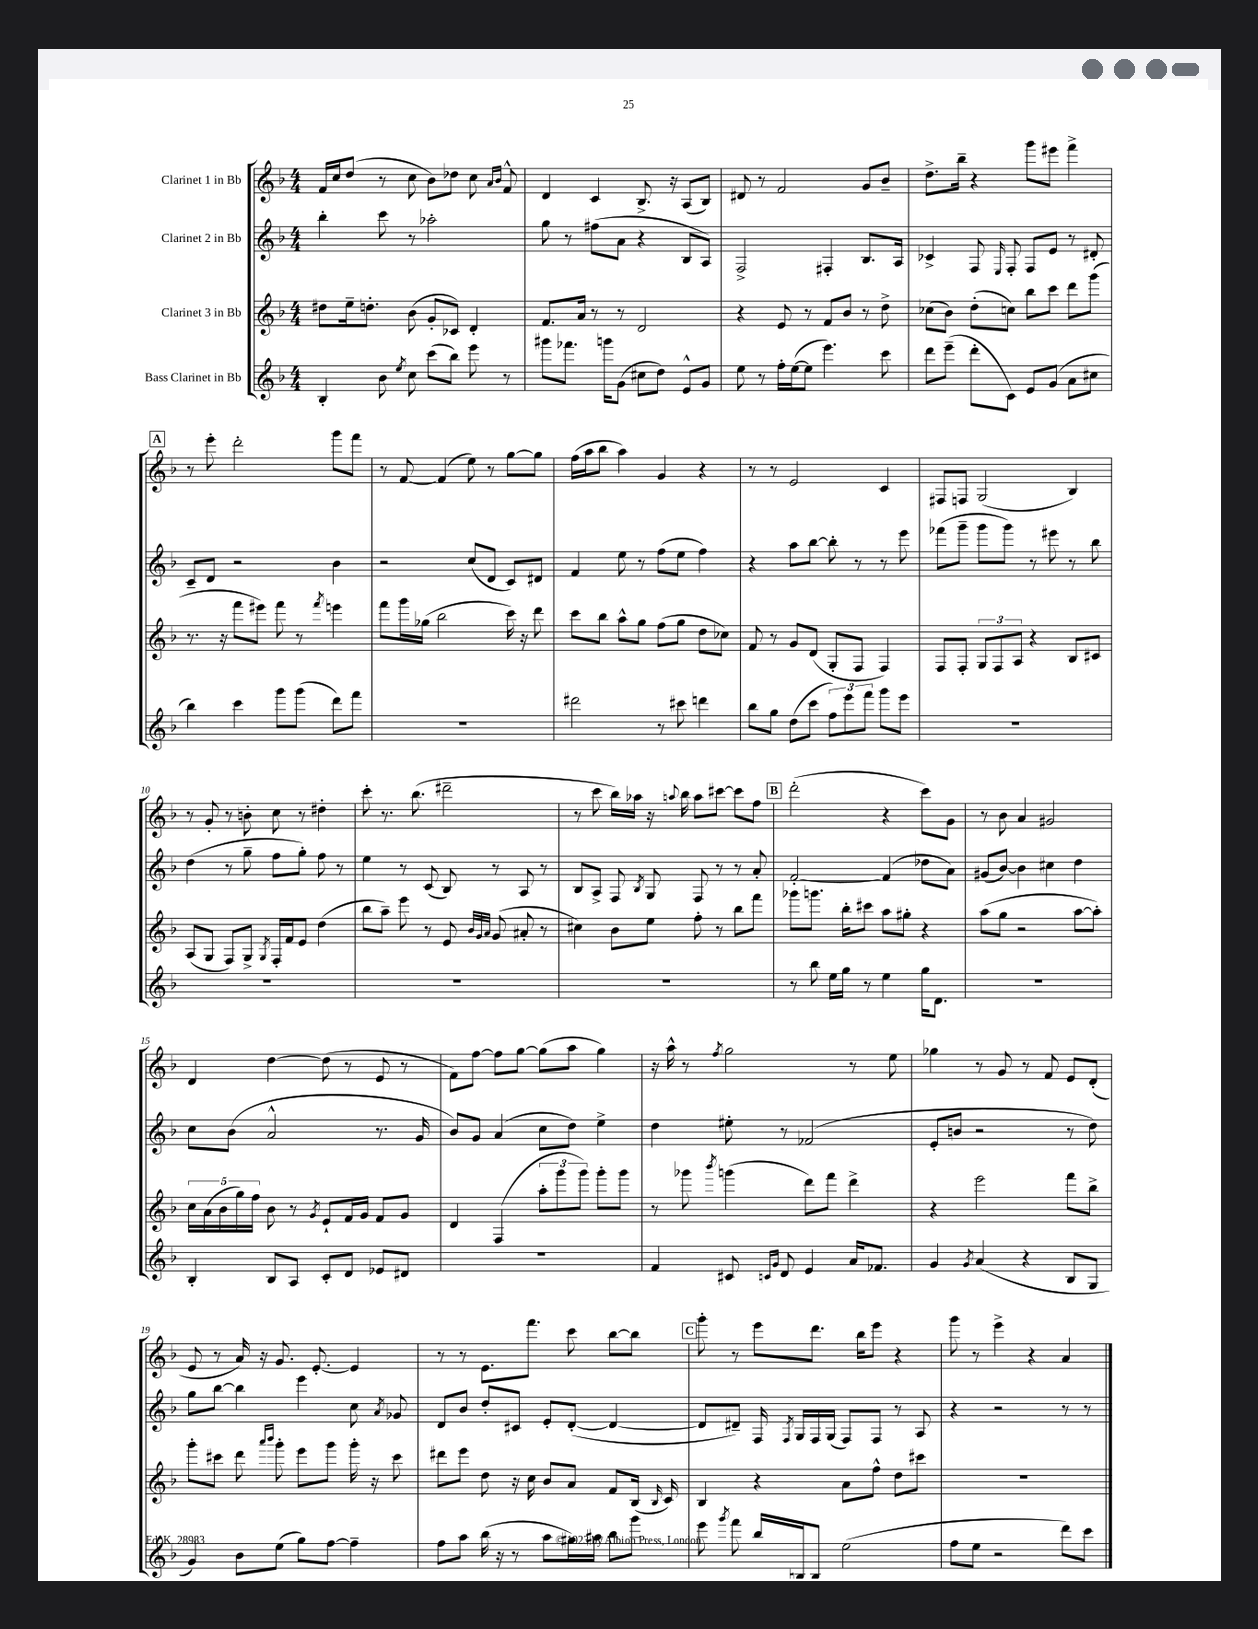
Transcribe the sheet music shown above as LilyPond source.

<<
\new StaffGroup <<
\new Staff = "s0" \with { instrumentName = "Clarinet 1 in Bb" } {
    \clef treble \key f \major \numericTimeSignature \time 4/4
    \autoBeamOff f'16[ c''16 d''8]( r8 c''8 bes'8[) des''8] c''8 \grace { a'16[ bes'16] } f'8-^ |
    d'4 c'4 bes8.-> r16 a8[( bes8]) |
    dis'8 r8 f'2 g'8[ bes'8]-- |
    d''8.[-> bes''16]-- r4 g'''8[ eis'''8] f'''4-> |
    \mark \markup { \box "A" } r8 e'''8-. d'''2-. g'''8[ f'''8] |
    r8 f'8~ f'4( e''8) r8 g''8[~ g''8] |
    f''16[( a''16 bes''8] a''4) g'4 r4 |
    r8 r8 e'2 c'4 |
    fis8[ f8] g2( bes4) |
    r8 g'8-. r8 b'8-. c''8 r8 dis''4-. |
    c'''8-. r8. bes''8.( dis'''2-- |
    r8 c'''8 bes''16[) aes''16] r16 \appoggiatura { a''8 } bes''16 a''8[ cis'''8]~ cis'''8[ f''8] |
    \mark \markup { \box "B" } d'''2-.( r4 c'''8[) g'8] |
    r8 bes'8 a'4 gis'2 |
    d'4 d''4~ d''8( r8 e'8 r8 |
    f'8[) f''8]~ f''8[ g''8]~ g''8[( a''8] g''4) |
    r16 a''16-^ r8 \acciaccatura { f''8 } g''2 r8 e''8 |
    ges''4 r8 g'8 r8 f'8 e'8[ d'8]-.( |
    e'8 r8 a'16) r16 g'8. e'8.~-. e'4 |
    r8 r8 e'8.[ f'''8.] c'''8 bes''8[~ bes''8] |
    \mark \markup { \box "C" } g'''8-. r8 e'''8[ d'''8.] bes''16[ e'''8] r4 |
    g'''8 r8 e'''4-> r4 a'4 \bar "|." |
}
\new Staff = "s1" \with { instrumentName = "Clarinet 2 in Bb" } {
    \clef treble \key f \major \numericTimeSignature \time 4/4
    \autoBeamOff bes''4-. c'''8 r8 aes''2-. |
    g''8 r8 fis''8[( a'8] r4 bes8[ a8]) |
    f2-> fis4-. bes8.[ a16] |
    ces'4-> f8 \grace { e16 } f8-. f8[ e'8] r8 dis'8-. |
    \mark \markup { \box "A" } c'8[-- d'8] r2 bes'4 |
    r2 c''8[( d'8] c'8[) dis'8] |
    f'4 e''8 r8 f''8[( e''8] f''4) |
    r4 a''8[ bes''8]~ bes''8-. r8 r8 e'''8 |
    fes'''8[( g'''8]-- g'''8[ g'''8]) r8 eis'''8 r8 bes''8 |
    d''4( r8 g''8-- f''8[ g''8]-.) f''8 r8 |
    e''4 r8 c'8( bes8) r8 a8 r8 |
    bes8[ a8]-> f8 \acciaccatura { bes8 } g8 f8 r8 r8 a'8-. |
    \mark \markup { \box "B" } f'2~-. f'4( des''8[ a'8]) |
    gis'8[( bes'8]~) bes'4 cis''4 d''4 |
    c''8[ bes'8]( a'2-^ r8. g'16 |
    bes'8[) g'8] a'4( c''8[ d''8]) e''4-> |
    d''4 eis''8-. r8 fes'2( |
    e'8[-. b'8] r2 r8 d''8) |
    g''8[ bes''8]~ bes''4 e'''4 c''8 \acciaccatura { a'8 } ges'8 |
    d'8[ bes'8] d''8[-. cis'8] e'8[-. d'8]~-.( d'4~ |
    \mark \markup { \box "C" } d'8[ dis'8]--) f16 \acciaccatura { f8 } g16[ f16 g16]( f8[) f8] r8 a8 |
    r4 r2 r8 r8 \bar "|." |
}
\new Staff = "s2" \with { instrumentName = "Clarinet 3 in Bb" } {
    \clef treble \key f \major \numericTimeSignature \time 4/4
    \autoBeamOff dis''8[ e''16-- d''8.]-. bes'8( g'8[-. ces'8]) d'4-. |
    f'8.[ a'16] r8 r8 d'2 |
    r4 e'8 r8 f'8[ bes'8] r8 d''8-> |
    ces''8[( bes'8]) d''8[-.( c''8]) bes''8[ c'''8] d'''8[ g'''8]( |
    \mark \markup { \box "A" } r8. r16 f'''8[ eis'''8]) f'''8 r8 \acciaccatura { f'''8 } e'''4 |
    f'''8[ g'''16 ges''16]( bes''2 c'''16) r16 d'''8 |
    c'''8[ bes''8] a''8[-^ g''8] f''8[( g''8] d''8[ ces''8]) |
    f'8 r8 g'8[ d'8]( g8[-. f8] f4) |
    f8[ f8]-. \tuplet 3/2 { g8[ f8 a8] } r4 bes8[ cis'8] |
    a8[( g8] f8[) g8]-> \acciaccatura { g8 } f16[-. f'16 e'8] d''4( |
    bes''8[ a''8]--) e'''8 r8 e'8 \grace { bes'32[ g'32 a'32] } g'8( ais'8-. r8 |
    cis''4) bes'8[ e''8] f''8-. r8 bes''8[ f'''8] |
    \mark \markup { \box "B" } ges'''8[ g'''8.] bes''16[-. cis'''8] a''8[ gis''8]-. r4 |
    a''8[( g''8] r2 a''8[~ a''8]-.) |
    \tuplet 5/4 { c''16[ a'16( bes'16 g''16) f''16] } bes'8 r8 \acciaccatura { g'8 } e'8[-! f'16 g'16] f'8[ g'8] |
    d'4 f4( \tuplet 3/2 { a''8[-. g'''8 g'''8]) } g'''8[-. g'''8] |
    r8 ges'''8 \acciaccatura { bes'''8 } g'''4( d'''8[) f'''8] d'''4-> |
    r4 e'''2 f'''8[ bes''8]-> |
    g'''8[-. cis'''8] d'''8 \grace { a'''16[ bes'''16] } g'''8-. e'''8[ g'''8] g'''16-. r16 cis'''8 |
    dis'''8[ e'''8] d''8 r16 c''16 bes'8[ a'8] f'8[ bes16]( \grace { bes16 } c'16) |
    \mark \markup { \box "C" } bes4 r4 a'8[ f''8]-^ d''8[ cis'''8] |
    R1 \bar "|." |
}
\new Staff = "s3" \with { instrumentName = "Bass Clarinet in Bb" } {
    \clef treble \key f \major \numericTimeSignature \time 4/4
    \autoBeamOff bes4-. bes'8 \acciaccatura { e''8 } c''8 c'''8[( bes''8]) e'''8 r8 |
    gis'''8[ fes'''8.] g'''16[ g'8]( cis''8[ d''8]) e'8[-^ g'8] |
    e''8 r8 f''16[-. e''16~( e''8] e'''4.) c'''8 |
    d'''8[ e'''8]--( d'''8[-. c'8]) e'8[ g'8]( a'8[ cis''8] |
    \mark \markup { \box "A" } bes''4) c'''4 g'''8[ g'''8]( d'''8[) f'''8] |
    R1 |
    dis'''2 r8 cis'''8 d'''4 |
    bes''8[ g''8] d''8[( c'''8] \tuplet 3/2 { f''8[) e'''8 f'''8] } g'''8[ e'''8] |
    R1 |
    R1 |
    R1 |
    R1 |
    \mark \markup { \box "B" } r8 bes''8 e''16[ g''16] r8 e''4 g''16[ d'8.] |
    R1 |
    bes4-. bes8[ a8] c'8[-. d'8] ees'8[ dis'8] |
    R1 |
    f'4 cis'8 \grace { c'16[ g'16] } d'8 e'4 a'16[ fes'8.] |
    g'4 \acciaccatura { g'8 } a'4( r4 bes8[ g8] |
    g'4) bes'8[ e''8]( g''8[) f''8]~ f''4-- |
    f''8[ a''8] bes''16( r16 r8 a''8[ gis''16) ais''16] bes''8[ g'''8] |
    \mark \markup { \box "C" } e'''8 \acciaccatura { g'''8 } f'''8 bes''16[ b16~ b8] e''2( |
    f''8[ e''8] r2 d'''8[) c'''8] \bar "|." |
}
>>
>>
